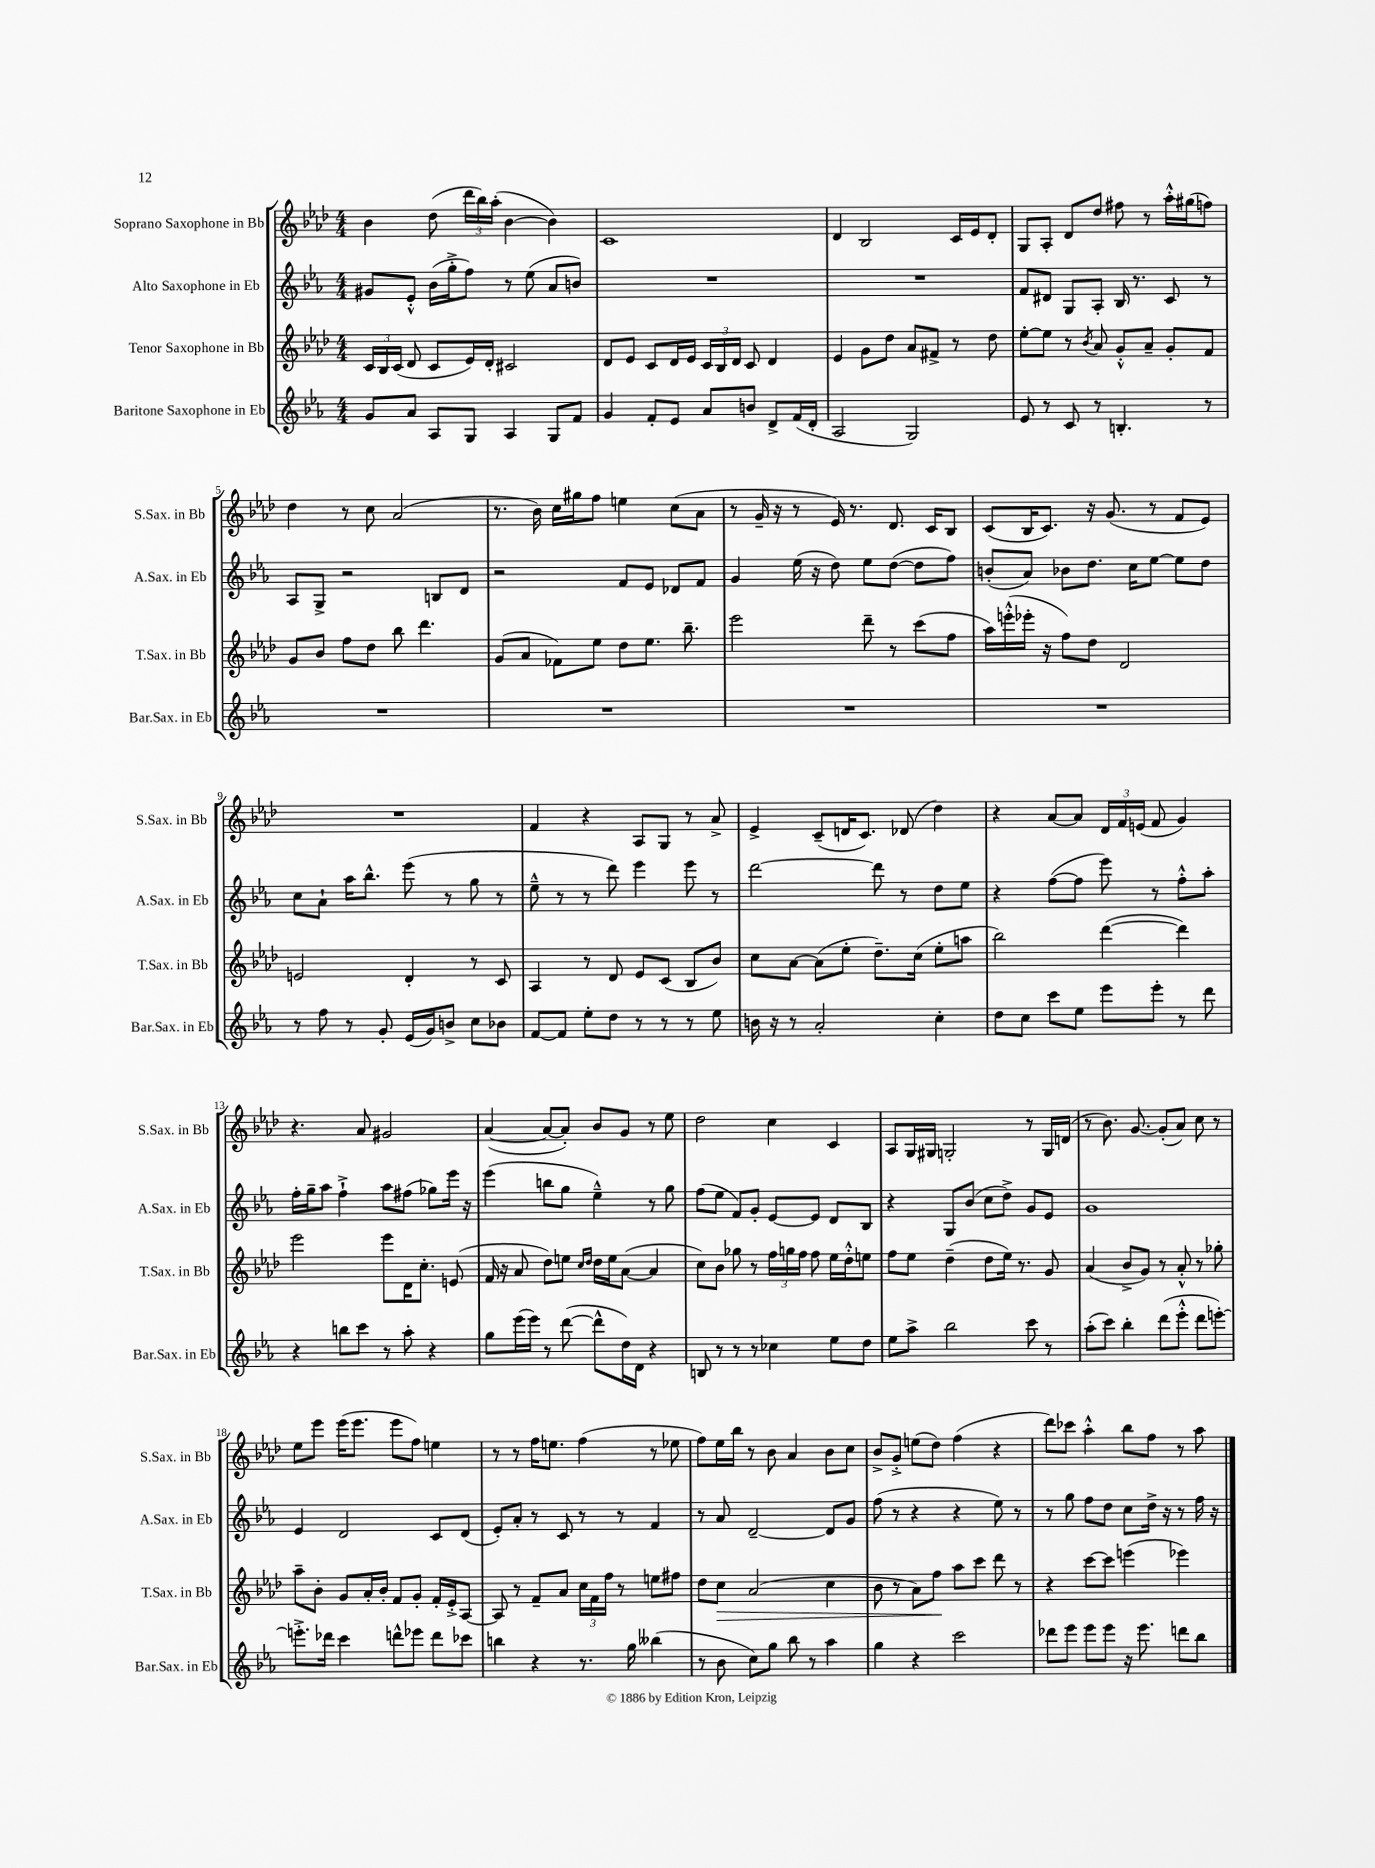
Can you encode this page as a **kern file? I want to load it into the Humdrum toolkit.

**kern	**kern	**kern	**kern
*staff4	*staff3	*staff2	*staff1
*clefG2	*clefG2	*clefG2	*clefG2
*k[b-e-a-]	*k[b-e-a-d-]	*k[b-e-a-]	*k[b-e-a-d-]
*M4/4	*M4/4	*M4/4	*M4/4
8g	24c	8g#	4b-
.	24B-	.	.
.	(24c	.	.
8a-	8d-	8e-'^^	.
8A-	8c	(16b-	(8dd-
.	.	16gg'^	.
8G	16e-)	8ff)	24ddd-
.	.	.	24bb-)
.	16d-'	.	.
.	.	.	(24aa-'
4A-	2c#	8r	[4b-
.	.	(8ee-	.
8G	.	8a-	4b-])
8f	.	8b)	.
=	=	=	=
4g	8d-	1r	1c
.	8e-	.	.
8f'	8c	.	.
8e-	16d-	.	.
.	16e-	.	.
8a-	24c	.	.
.	24B-	.	.
.	24d-	.	.
8b	8c	.	.
8d^	4d-	.	.
(16f	.	.	.
16d'	.	.	.
=	=	=	=
2A-	4e-	1r	4d-
.	8g	.	2B-
.	8dd-	.	.
2G)	8a-	.	.
.	8f#^	.	.
.	8r	.	16c
.	.	.	16e-
.	8dd-	.	8d-'
=	=	=	=
8e-	[8ee-'	8f	8G
8r	8ee-]	8d#	8A-'
8c	8r	8G	8d-
.	8qb-	.	.
8r	8a-	8A-'	8dd-
4.B'	8g'^^	16B-	8ff#
.	.	8.r	.
.	8a-~	.	8r
.	8g'	8c	16aa-'^^
.	.	.	(16gg#
8r	8f	8r	8ff)
=	=	=	=
1r	8g	8A-	4dd-
.	8b-	8G^	.
.	8ff	2r	8r
.	8dd-	.	8cc
.	8bb-	.	(2a-
.	4.ddd-	.	.
.	.	8B	.
.	.	8d	.
=	=	=	=
1r	(8g	2r	8.r
.	8a-	.	.
.	.	.	16b-)
.	8f-)	.	16cc
.	.	.	16gg#
.	8ee-	.	8ff
.	8dd-	8f	4ee
.	8.ee-	8e-	.
.	.	8d-	(8cc
.	8.bb-~	.	.
.	.	8f	8a-
=	=	=	=
1r	2eee-	4g	8r
.	.	.	16g~
.	.	.	16r
.	.	(16ee-	8r
.	.	16r	.
.	.	8dd)	16e-)
.	.	.	8.r
.	8ddd-~	8ee-	.
.	8r	([8dd	8.d-
.	(8ccc	8dd]	.
.	.	.	16c
.	8ff	8ff)	8B-
=	=	=	=
1r	16aa-)	(8b'	(8c
.	(16eee'^^	.	.
.	16eee-'	8a-)	16B-
.	16r	.	8.c)
.	8ff)	8b-	.
.	8dd-	8.dd	16r
.	.	.	(8.g
.	2d-	.	.
.	.	16cc	.
.	.	[8ee-	8r
.	.	8ee-]	8f
.	.	8dd	8e-)
=	=	=	=
8r	2e	8cc	1r
8ff	.	8a-`	.
8r	.	16aa-	.
.	.	8.bb-^^	.
8g'	.	.	.
(16e-	4d-'	(8eee-	.
16g)	.	.	.
8b^	.	8r	.
8cc	8r	8gg	.
8b-	8c	8r	.
=	=	=	=
[8f	4A-	8ee-~^^	4f
8f]	.	8r	.
8ee-'	8r	8r	4r
8dd	8d-	8ddd)	.
8r	8e-	4eee-	8A-
8r	(8c	.	8G
8r	8B-	8eee-	8r
8ee-	8b-)	8r	8a-^
=	=	=	=
16b	8cc	[2ddd	4e-^
16r	.	.	.
8r	[8a-	.	.
2a-'	(8a-]	.	(8c~
.	8ee-'	.	16d
.	.	.	8.c)
.	8.dd-~)	8ddd]	.
.	.	8r	(8d-
.	(16cc	.	.
4cc'	8ee-'	8dd	4dd-)
.	8aa	8ee-	.
=	=	=	=
8dd	2bb-)	4r	4r
8cc	.	.	.
8ccc	.	([8ff	[8a-
8ee-	.	8ff]	8a-]
8eee-	([4ddd-	8eee-)	24d-
.	.	.	24f
.	.	.	(24e
8eee-'	.	8r	8f
8r	4ddd-])	8ff'^^	4g)
8ddd	.	8aa-'	.
=	=	=	=
4r	2eee-	16ff'	4.r
.	.	16gg~	.
.	.	8aa-	.
8bb	.	4ff`^	.
8ccc	.	.	8a-
8r	8eee-	8aa-	2g#
8aa-'	16d-	(8ff#	.
.	8.cc'	.	.
4r	.	8gg-)	.
.	(8e	16eee-	.
.	.	16r	.
=	=	=	=
8gg	16f	(4eee-	([4a-
.	16r	.	.
(16eee-	8a-	.	.
16eee-)	.	.	.
8r	8dd-)	8bb	8a-_
([8ddd	8ee	8gg	8a-'])
.	16qqcc	.	.
.	16qqdd-	.	.
8ddd^^]	16dd-	4ee-~^^)	8b-
.	16ee	.	.
16dd)	([8a-	.	8g
16d	.	.	.
4r	4a-]	8r	8r
.	.	8gg	8ee-
=	=	=	=
8B	8cc)	(8ff	2dd-
8r	8b-	8ee-	.
8r	8gg-	8f)	.
8r	8r	8g'	.
4cc-	24ff	[8e-	4cc
.	24gg	.	.
.	24ff	.	.
.	8ff	8e-]	.
8ee-	16ee-	8d	4c
.	16dd-'^^	.	.
8dd	8ee	8B-	.
=	=	=	=
8ee-	8ff	4r	8A-
8aa-^	8ee-	.	16G
.	.	.	16G#
2bb-	(4dd-~	8G	2G'
.	.	(8b-	.
.	8dd-	8cc	.
.	16ee-)	8dd^)	.
.	8.r	.	.
8ccc	.	8g	8r
8r	8g	8e-	16G
.	.	.	(16d
=	=	=	=
(8aa-'	(4a-	1g	8r
8ccc)	.	.	8.b-)
4bb-'	8b-^	.	.
.	.	.	[8.g
.	8g)	.	.
(8ddd	8r	.	(8g']
8eee-'^^	8a-'^^	.	8a-)
8ddd	8r	.	8cc
[8eee')	8gg-'	.	8r
=	=	=	=
8.eee'^]	8aa-~	4e-	8ee-
.	8b-'	.	8eee-
16ddd-	.	.	.
4ccc	8g	2d	(16eee-
.	.	.	8.eee-
.	16a-'	.	.
.	16b-'	.	.
8ddd^^	8f	.	8eee-
8eee-	8g'	.	8ff)
8ddd	16f'	8c	4ee
.	16e-'^	.	.
8ccc-	[8A-	(8d	.
=	=	=	=
4bb	8A-]	8e-')	8r
.	8r	8a-'	8r
4r	8f~	8r	16ff
.	.	.	8.ee
.	8a-	8c	.
8.r	24cc	8r	(4ff
.	24f	.	.
.	24ff	.	.
.	8r	8r	.
16gg	.	.	.
(4bb--	8ee	4f	8r
.	8ff#	.	8ee-
=	=	=	=
8r	8dd-	8r	8ff)
8b-	8cc	8a-	16ee-
.	.	.	16bb-
8cc)	(2a-	[2d~	8r
8gg	.	.	8b-
8bb-	.	.	4a-
8r	.	.	.
4aa-	4cc	8d]	8b-
.	.	8g	8cc
=	=	=	=
4gg	8b-	(8ff	8b-^
.	8r	8r	8g'^
4r	8a-)	4r	(8ee
.	8ff	.	8dd-)
2ccc	8aa-	4r	(4ff
.	8ccc	.	.
.	8ddd-	8ee-)	4r
.	8r	8r	.
=	=	=	=
8ddd-	4r	8r	8ddd-)
8eee-	.	8gg	8ccc-
8eee-	[8ccc	8ff	4aa-'^^
8eee-	8ccc]	8dd	.
16r	(4eee	8cc	8bb-
8.eee-	.	.	.
.	.	16dd^	8ff
.	.	16r	.
8ddd	4eee-)	8r	8r
8bb-	.	16ff	8aa-
.	.	16r	.
==	==	==	==
*-	*-	*-	*-
